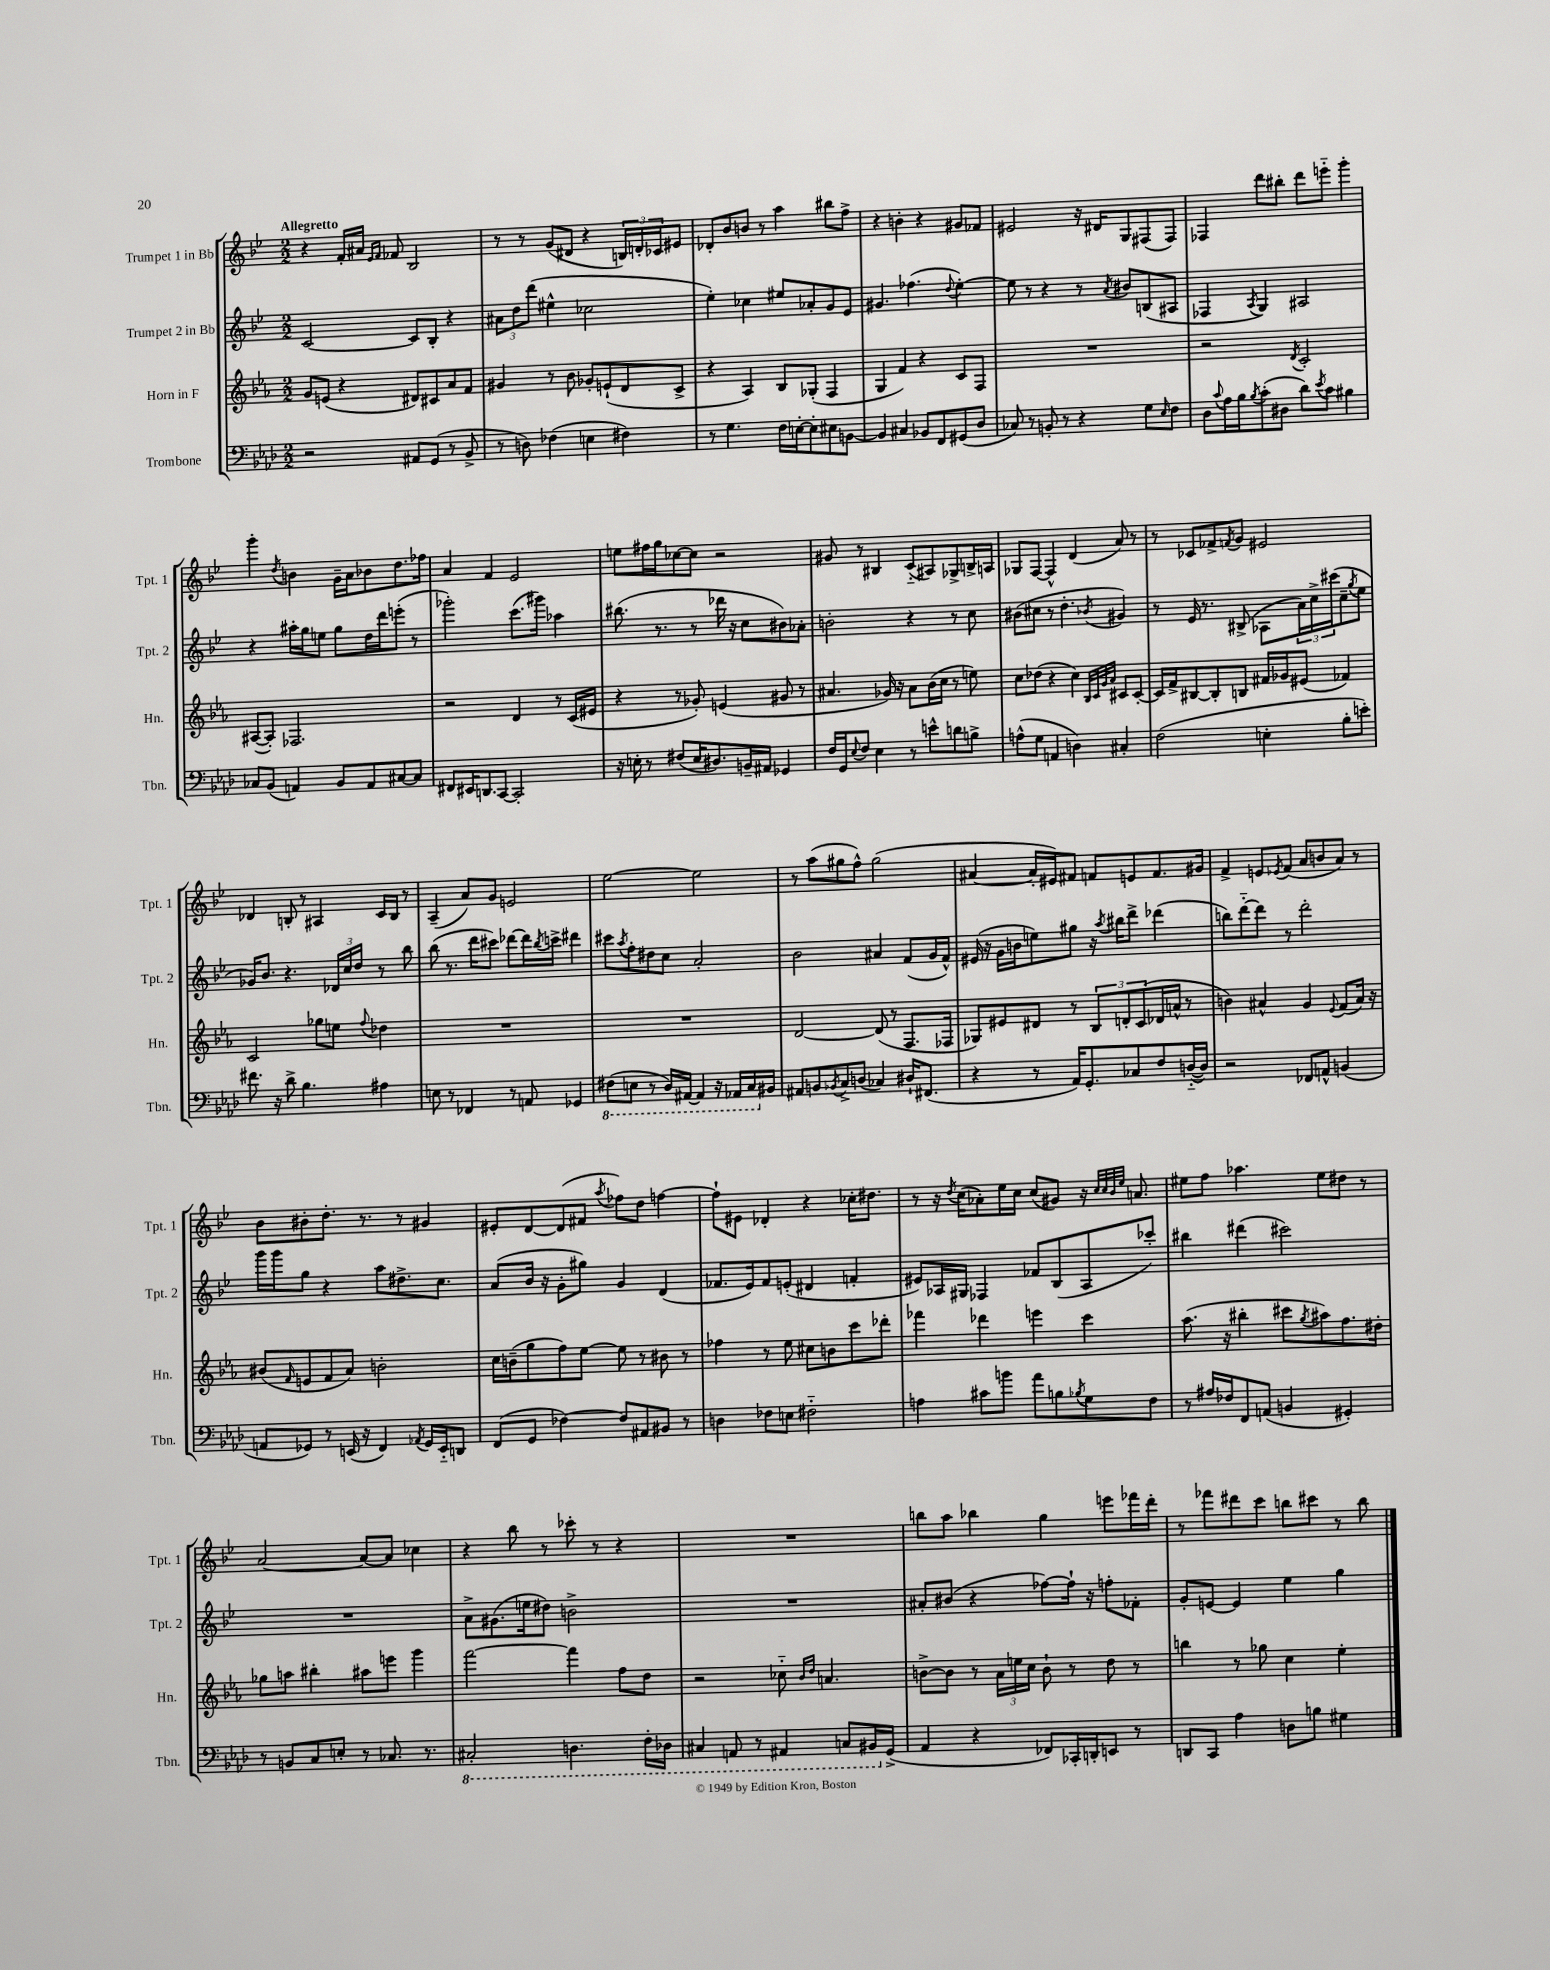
<<
\new StaffGroup <<
\new Staff = "s0" \with { instrumentName = "Trumpet 1 in Bb" shortInstrumentName = "Tpt. 1" } {
    \clef treble \key bes \major \numericTimeSignature \time 2/2 \tempo "Allegretto"
    r4 f'16-. ais'16 \grace { ees'16 f'16 } fes'8 bes2 |
    r8 r8 g'8( dis'8 r4 \tuplet 3/2 { b16) d'16-. ces'16 } eis'8 |
    des'8-. bes'8 b'8 r8 a''4 bis''8 f''8-> |
    r4 b'4-. r4 gis'8 fes'8 |
    eis'2 r16 dis'16 g8 fis8( fis8) |
    fes4 d'''8 bis''8-. d'''8 e'''8-_ g'''4-. |
    g'''4-. \acciaccatura { d''8 } b'4 g'16-- a'16 bes'8 d''8. fes''16 |
    a'4 f'4 ees'2 |
    e''8 fis''16 g''16 ces''8~ ces''8 r2 |
    gis'8 r8 bis4 c'8-_( ais8) ges8-> b16-> a16 |
    ges8 f8~ f4-^ d'4( a'8) r8 |
    r8 ces'8 fes'8-> \acciaccatura { f'8 } g'8 eis'2 |
    des'4 b8-. r8 ais4 c'16 b16 r8 |
    a4--( a'8) g'8 e'2 |
    ees''2~ ees''2 |
    r8 a''8( gis''8 f''8-^) gis''2( |
    ais'4~ ais'16-. eis'16) fis'8 f'8 e'8 f'8. gis'16 |
    f'4-> e'8 \acciaccatura { ees'8 } f'8( a'8 b'8 a'8) r8 |
    bes'8 bis'8-. d''8.-. r8. r8 gis'4 |
    eis'8-. d'8~ d'8( fis'8 \acciaccatura { a''8 } fes''8) d''8 f''4~ |
    f''8-! eis'8 des'4-. r4 ces''16-. dis''8. |
    r8 r16 \acciaccatura { d''8 } c''16( aes'8-.) ees''16 c''16 c''8( gis'8) r16 \grace { c''32 c''32 bes'32 ees''32 } a'8. |
    eis''8 f''8 aes''4. eis''8 dis''8 r8 |
    a'2~ a'8~ a'8 ces''4 |
    r4 bes''8 r8 ces'''8-. r8 r4 |
    R1 |
    b''8 a''8 bes''4 g''4 e'''8 fes'''16 d'''16-. |
    r8 fes'''8 dis'''8 c'''8 b''8 cis'''8 r8 b''8 \bar "|." |
}
\new Staff = "s1" \with { instrumentName = "Trumpet 2 in Bb" shortInstrumentName = "Tpt. 2" } {
    \clef treble \key bes \major \numericTimeSignature \time 2/2
    c'2~ c'8 bes8-. r4 |
    \tuplet 3/2 { ais'8 d''8 d'''8( } eis''4-^ ces''2 |
    ees''4-.) ces''4 eis''8 aes'8-. g'8 ees'8 |
    gis'4. fes''4.( \appoggiatura { d''8 } ees''4~-.) |
    ees''8 r8 r4 r8 \acciaccatura { a'8 } bis'8 b8( ais8 |
    fes4 \acciaccatura { a8 } g4) ais2 |
    r4 ais''16-. g''16 e''8 g''8 d''16 d'''16 e'''8-.( r8 |
    ges'''2-.) c'''8.( gis'''16) aes''4 |
    bis''8.( r8. r8 des'''16 r16 c''8 bis'8) aes'8-. |
    b'2-. r4 r8 c''8 |
    bis'8( cis''8 r8 d''4.-. \acciaccatura { bes'8 } gis'4) |
    r8 ees'16 r8. bis8->( aes8 \tuplet 3/2 { a'16) c''16-> cis'''16( } c''8-- \acciaccatura { g''8 } ees''8 |
    ges'16) bes'8. r4. \tuplet 3/2 { des'16 c''16 d''16 } r8 bes''8 |
    bes''8( r8. d'''16 cis'''8) des'''8~ des'''16 \acciaccatura { bes''8 } c'''16-> dis'''4 |
    cis'''8 \acciaccatura { a''8 } f''8-. dis''8 c''8 a'2-. |
    bes'2 ais'4 f'8( g'16 f'16-^) |
    eis'16( r16 g'16 b'16 e''8) gis''8 r16 \acciaccatura { a''8 } bis''16 d'''8-> des'''4( |
    b''8) d'''8~-_ d'''8 r8 d'''2-. |
    g'''16 g'''16 g''8 r4 a''8 dis''8.-> c''8. |
    a'8( bes'16 r16 g'8-. gis''8) g'4 d'4( |
    fes'8. ees'16) fes'8 e'8-.( dis'4 f'4-. |
    eis'8) aes16 gis16 fes4 fes'8 bes8( aes8 ces'''8-.) |
    bis''4 dis'''4( cis'''2) |
    R1 |
    a'8-> gis'8.( e''16 dis''8) b'2-> |
    R1 |
    ais'8-. bis'8( r4 fes''8~) fes''16-! r16 f''8-. fes'8-. |
    g'8-. e'8~ e'4 ees''4 g''4 \bar "|." |
}
\new Staff = "s2" \with { instrumentName = "Horn in F" shortInstrumentName = "Hn." } {
    \clef treble \key ees \major \numericTimeSignature \time 2/2
    g'8 e'8( r4 dis'8) cis'8 aes'8 f'8 |
    gis'4 r8 bes'8 ges'8-. e'8-!( d'8 c'8-> |
    r4 aes4) bes8 ges8-.( f4 |
    g4 f'4) r4 c'8 f8 |
    R1 |
    r2 \acciaccatura { d'8 } c'2-. |
    ais8~( ais8-.) fes2. |
    r2 d'4 r8 c'16( eis'16 |
    r4 r8 ges'8-.) e'4( gis'8 r8 |
    ais'4. ges'16) r16 ais'8 bes'16( c''16 r8 e''8) |
    c''8 des''8( r4 c''4) \grace { bes32 c'32 g'32 aes'32 } cis'8 cis'8~-. |
    cis'16 f'16-> bis8~ bis8-. b8 fis'16 ges'16 eis'8( fes'4) |
    c'2 ges''8 e''8 \appoggiatura { f''8 } des''4 |
    R1 |
    R1 |
    d'2~ d'8( r8 f8. fes16 |
    ges8) eis'8 dis'8 r8 \tuplet 3/2 { bes8 d'8-. c'8( } des'16 a'16-^ r8 |
    b'4) ais'4-^ g'4 \appoggiatura { ees'8 } f'8( ais'16) r16 |
    bis'8( \grace { f'16 } e'8 f'8 aes'8) b'2-. |
    c''16 b'16--( g''8 f''8) ees''8~ ees''8 r8 bis'8 r8 |
    fes''4 r8 ees''8 cis''8 b'8 c'''8 des'''8-. |
    fes'''4 des'''4 e'''4 c'''4 |
    aes''8.( r16 bis''4-. cis'''8 \acciaccatura { g''8 } ais''8) f''8. dis''16-. |
    ges''8 a''8 bis''4-. ais''8 e'''8 g'''4 |
    f'''2~ f'''4 f''8 d''8 |
    r2 ces''8-_ \grace { bes'16 d''16 } a'4. |
    b'8~-> b'8 r8 \tuplet 3/2 { aes'16 e''16 c''16 } b'8-! r8 d''8 r8 |
    b''4 r8 ges''8 c''4 ees''4-. \bar "|." |
}
\new Staff = "s3" \with { instrumentName = "Trombone" shortInstrumentName = "Tbn." } {
    \clef bass \key aes \major \numericTimeSignature \time 2/2
    r2 ais,8 g,8( r8 bes,8-> |
    r8 d8) fes4( e4 fis4) |
    r8 g4. f16 e16~-. e8-. eis8 b,8~ |
    b,4 cis4 bes,8 f,8 gis,8( des8 |
    ces8) r8 b,8-. r8 r4 g8 \grace { ees16 } f8 |
    des8 \appoggiatura { c'8 } aes16 bes16 \acciaccatura { bes8 } c'8-.( dis8 des'8) \acciaccatura { ees'8 } c'8 bis4 |
    ces8 bes,8( a,4) bes,8 a,8 cis8~ cis8 |
    fis,8 eis,16 d,8. c,8~ c,2-. |
    r16 e16-. r8 fis8( e16 dis8.) b,16-- ais,16 ges,4 |
    f16 g,16 \appoggiatura { ees8 } f8 ees4 r8 e'8-^ d'8 b8-> |
    a8-^( g8 a,4 d4) cis4-. |
    f2( e4-. bes8-. e'8-.) |
    fis'8. r16 des'8-> bes4. ais4 |
    e8 r8 fes,4 r8 a,8 ges,4 |
    \ottava #-1 fis,8( e,8 r8 des,16) ais,,16~ ais,,4 r16 aes,,16 c,16 \ottava #0 bis,16 |
    ais,8 b,8 \acciaccatura { bes,8 } c8-> d8( ces4) dis16-! fis,8.( |
    r4 r8 aes,16) g,8.-. ces8 f8 d16~-_( d16) |
    r2 fes,8 a,8-^ b,4( |
    a,8 ges,8) r8 e,16( r16 f,4) \acciaccatura { aes,8 } ges,16 e,16-_ d,8 |
    f,8( g,8 fes4~) fes8 ais,8 bis,8 r8 |
    d4 fes8 e8 fis2-_ |
    a4 cis'8 b'8 aes'8 b8 \acciaccatura { bes8 } g8 f8 |
    r8 ais16 fes16 f,8 a,8( b,4 gis,4-.) |
    r8 b,8 c8 e8-. r8 ces8. r8. |
    \ottava #-1 cis,2-. d,4. f,16-. des,16 |
    cis,4 a,,8 r8 ais,,4 c,8 bis,,16 \ottava #0 g,16->( |
    aes,4 r4 fes,8) ces,16-. d,16-. e,8 r8 |
    d,8 c,8 aes4 d8 b8 gis4 \bar "|." |
}
>>
>>
\layout { \context { \Score \remove "Bar_number_engraver" } }
